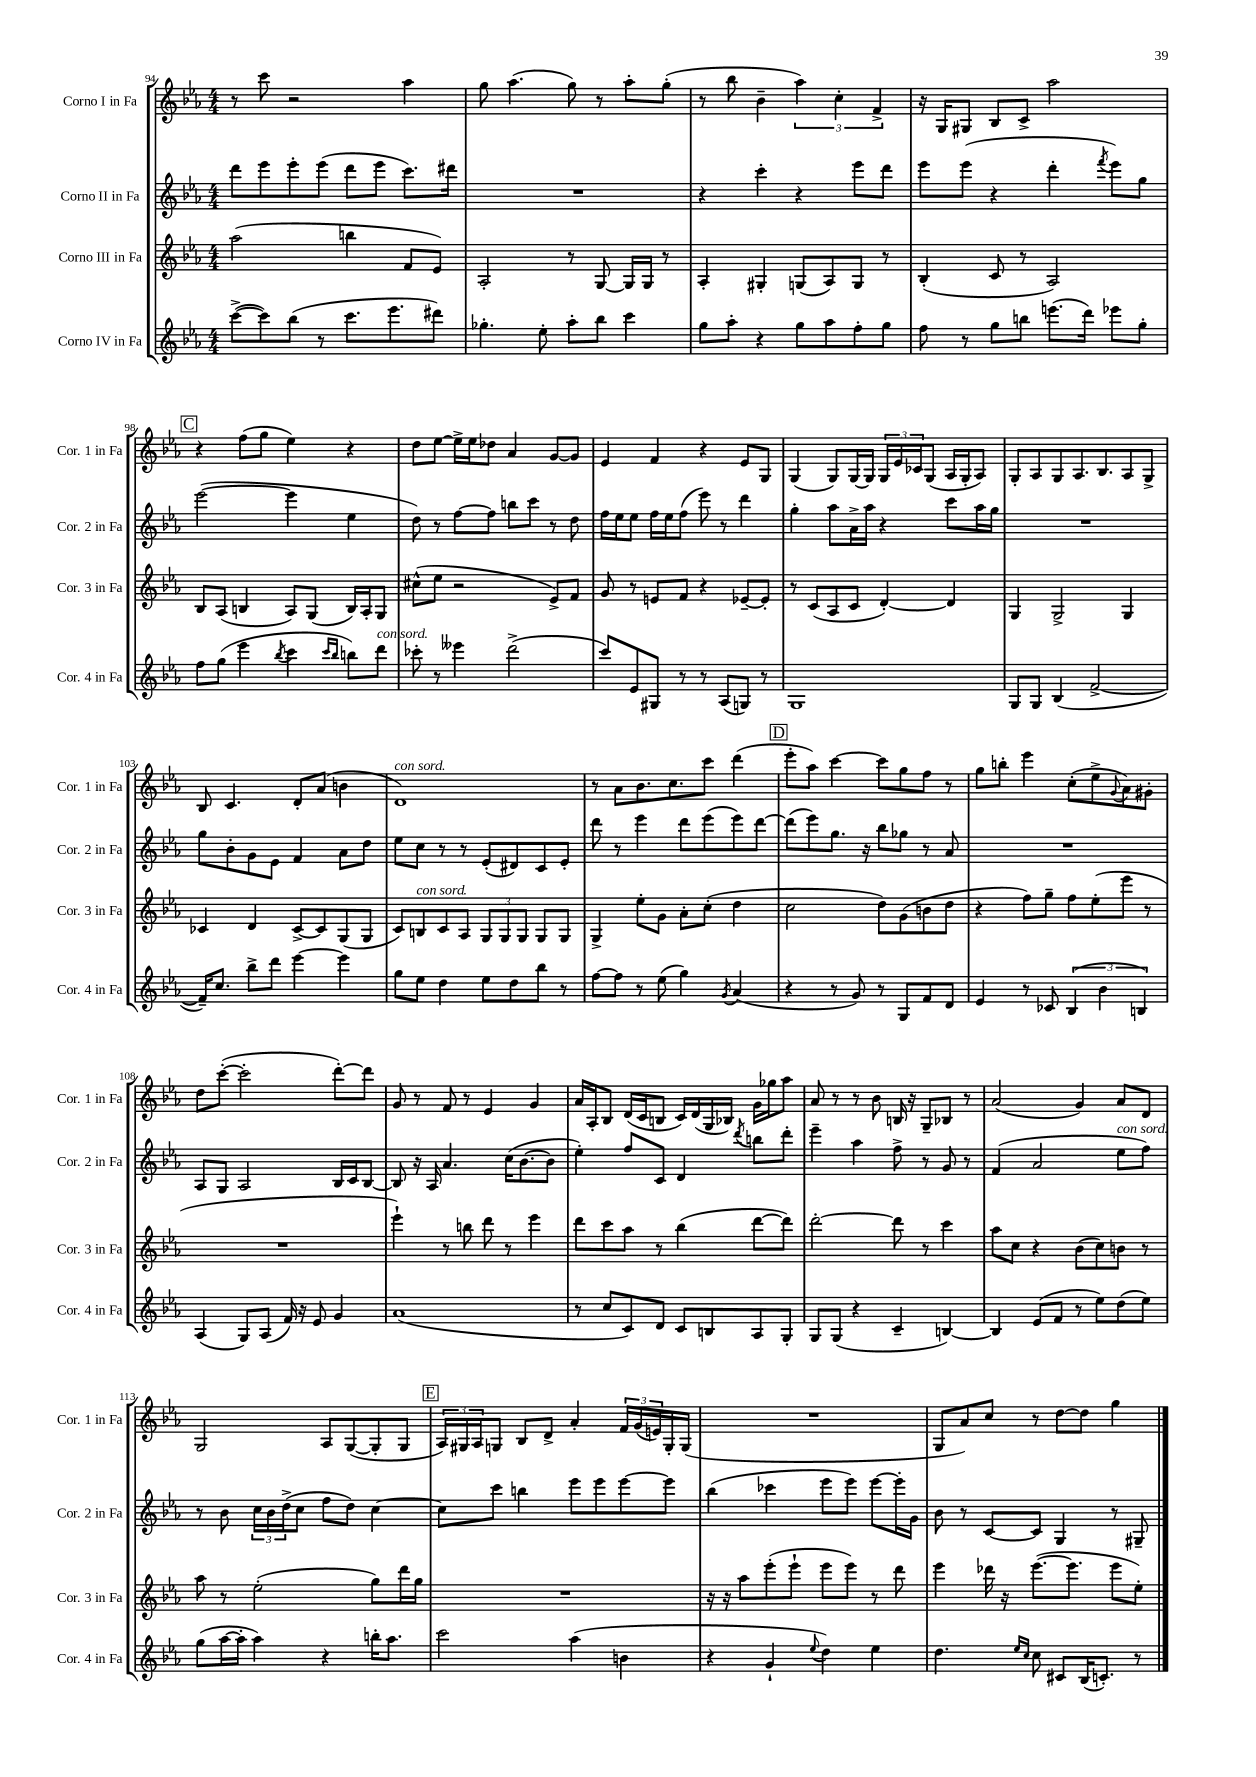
<<
\new StaffGroup <<
\new Staff = "s0" \with { instrumentName = "Corno I in Fa" shortInstrumentName = "Cor. 1 in Fa" } {
    \clef treble \key ees \major \numericTimeSignature \time 4/4
    r8 c'''8 r2 aes''4 |
    g''8 aes''4.( g''8) r8 aes''8-. g''8-.( |
    r8 bes''8 bes'4-- \tuplet 3/2 { aes''4) c''4-. f'4-> } |
    r16 g16 gis8 bes8 c'8-> aes''2 |
    \mark \markup { \box "C" } r4 f''8( g''8 ees''4) r4 |
    d''8 ees''8~ ees''16-> ees''16 des''8 aes'4 g'8~ g'8 |
    ees'4 f'4 r4 ees'8 g8 |
    g4( g8) g16~ g16 \tuplet 3/2 { g16 ees'16 ces'16 } g8( aes16 g16-. aes8) |
    g8-. aes8 g8 aes8. bes8. aes8 g8-> |
    bes8 c'4. d'8-. aes'8( b'4 |
    d'1^\markup { \italic "con sord." }) |
    r8 aes'8 bes'8. c''8. c'''8 d'''4( |
    \mark \markup { \box "D" } ees'''8-. aes''8) c'''4~ c'''8 g''8 f''8 r8 |
    g''8 b''8-. ees'''4 c''8-.( ees''8-> \appoggiatura { g'8 } aes'8) gis'8-. |
    d''8 c'''8~-.( c'''2-. d'''8~-.) d'''8 |
    g'8 r8 f'8 r8 ees'4 g'4 |
    aes'16 aes16-. bes8 d'16( c'16 b8 c'16) d'16( g16 bes16) g'16 ges''16 aes''8 |
    aes'8 r8 r8 bes'8 b16 r16 g8-- bes8 r8 |
    aes'2( g'4) aes'8 d'8 |
    g2 aes8 g8~( g8-. g8 |
    \mark \markup { \box "E" } \tuplet 3/2 { aes16) gis16 aes16 } g8 bes8 d'8-> aes'4-. \tuplet 3/2 { f'16 g'16( e'16) } g16-. g16( |
    R1 |
    g8 aes'8) c''8 r8 d''8~ d''8 g''4 \bar "|." |
}
\new Staff = "s1" \with { instrumentName = "Corno II in Fa" shortInstrumentName = "Cor. 2 in Fa" } {
    \clef treble \key ees \major \numericTimeSignature \time 4/4
    d'''8 ees'''8 ees'''8-. ees'''8( d'''8 ees'''8 c'''8.) dis'''16 |
    R1 |
    r4 c'''4-. r4 ees'''8 d'''8 |
    ees'''8 ees'''8( r4 d'''4-. \acciaccatura { f'''8 } ees'''8) g''8 |
    \mark \markup { \box "C" } ees'''2~( ees'''4 ees''4 |
    d''8) r8 f''8~ f''8 b''8 c'''8 r8 d''8 |
    f''16 ees''16 ees''8 f''16 ees''16 f''8( ees'''8) r8 d'''4 |
    g''4-. aes''8 aes'16-> aes''16 r4 c'''8 aes''16 g''16 |
    R1 |
    g''8 bes'8-. g'8 ees'8 f'4 aes'8 d''8 |
    ees''8 c''8 r8 r8 ees'8-.( dis'8) c'8 ees'8-. |
    d'''8 r8 ees'''4 d'''8 ees'''8( ees'''8) d'''8~ |
    \mark \markup { \box "D" } d'''8( ees'''8) g''8. r16 bes''8 ges''8 r8 aes'8 |
    R1 |
    aes8 g8 aes2 bes16 c'16 bes8~ |
    bes8 r16 aes16 aes'4. c''16( bes'8.~ bes'8 |
    ees''4-.) f''8 c'8 d'4 \acciaccatura { d'''8 } b''8 d'''8-. |
    ees'''4-- aes''4 f''8-> r8 g'8 r8 |
    f'4( aes'2 ees''8^\markup { \italic "con sord." } f''8) |
    r8 bes'8 \tuplet 3/2 { c''16 bes'16 d''16->( } c''8 f''8 d''8) c''4~ |
    \mark \markup { \box "E" } c''8 c'''8 b''4 ees'''8 ees'''8 ees'''8~ ees'''8 |
    bes''4( ces'''4 ees'''8 ees'''8) ees'''8~ ees'''16-. g'16 |
    bes'8 r8 c'8~ c'8 g4 r8 gis8-- \bar "|." |
}
\new Staff = "s2" \with { instrumentName = "Corno III in Fa" shortInstrumentName = "Cor. 3 in Fa" } {
    \clef treble \key ees \major \numericTimeSignature \time 4/4
    aes''2( b''4 f'8 ees'8) |
    aes2-. r8 g8~ g16 g16 r8 |
    aes4-. gis4-. g8( aes8) g8 r8 |
    bes4-.( c'8 r8 aes2) |
    \mark \markup { \box "C" } bes8 aes8( b4 aes8) g8( b16) aes16-. g8 |
    cis''8-^( ees''8 r2 ees'8->) f'8 |
    g'8 r8 e'8 f'8 r4 ees'8~-- ees'8-. |
    r8 c'8( aes8 c'8 d'4~-.) d'4 |
    g4 g2-> g4 |
    ces'4 d'4 ces'8~-> ces'8 g8( g8 |
    c'8) b8^\markup { \italic "con sord." } c'8 aes8 \tuplet 3/2 { g8 g8 g8 } g8 g8 |
    g4-> ees''8-. g'8 aes'8-. c''8-.( d''4 |
    \mark \markup { \box "D" } c''2 d''8) g'8( b'8 d''8 |
    r4 f''8) g''8-- f''8 ees''8-.( ees'''8 r8 |
    R1 |
    ees'''4-!) r8 b''8 d'''8 r8 ees'''4 |
    d'''8 c'''8 aes''8 r8 bes''4( d'''8~ d'''8) |
    d'''2~-. d'''8 r8 c'''4 |
    aes''8 c''8 r4 bes'8( c''8) b'8 r8 |
    aes''8 r8 ees''2-.( g''8) d'''16 g''16 |
    \mark \markup { \box "E" } R1 |
    r16 r16 aes''8 ees'''8-.( ees'''8-! ees'''8 ees'''8) r8 d'''8 |
    ees'''4 des'''16 r16 ees'''8.~( ees'''8. ees'''8 ees''8-.) \bar "|." |
}
\new Staff = "s3" \with { instrumentName = "Corno IV in Fa" shortInstrumentName = "Cor. 4 in Fa" } {
    \clef treble \key ees \major \numericTimeSignature \time 4/4
    c'''8~->( c'''8) bes''8( r8 c'''8. ees'''8. dis'''8) |
    ges''4.-. ees''8-. aes''8-. bes''8 c'''4 |
    g''8 aes''8-. r4 g''8 aes''8 f''8-. g''8 |
    f''8 r8 g''8 b''8 e'''8.( d'''16) ees'''8 g''8-. |
    \mark \markup { \box "C" } f''8 g''8( ees'''4 \acciaccatura { bes''8 } c'''4 \grace { c'''16 bes''16 } b''8) d'''8^\markup { \italic "con sord." } |
    ces'''8-. r8 eeses'''4 d'''2->( |
    c'''8) ees'8 gis8 r8 r8 aes8( g8) r8 |
    g1 |
    g8 g8 bes4( f'2~-> |
    f'16--) c''8. bes''8-> d'''8 ees'''4~ ees'''4 |
    g''8 ees''8 d''4 ees''8 d''8 bes''8 r8 |
    f''8~ f''8 r8 ees''8( g''4) \acciaccatura { g'8 } aes'4( |
    \mark \markup { \box "D" } r4 r8 g'8) r8 g8 f'8 d'8 |
    ees'4 r8 ces'8 \tuplet 3/2 { bes4( bes'4 b4) } |
    aes4( g8) aes8( f'16) r16 ees'8 g'4 |
    aes'1( |
    r8 c''8 c'8) d'8 c'8 b8 aes8 g8-. |
    g8 g8( r4 c'4-- b4~) |
    b4 ees'8( f'8 r8 ees''8) d''8( ees''8) |
    g''8( aes''16~ aes''16-. aes''4) r4 b''16-. aes''8. |
    \mark \markup { \box "E" } c'''2 aes''4( b'4 |
    r4 g'4-! \appoggiatura { ees''8 } d''4) ees''4 |
    d''4. \grace { ees''16 c''16 } c''8 cis'8 bes16( c'8.-.) r8 \bar "|." |
}
>>
>>
\layout { \context { \Score currentBarNumber = #94 } }
